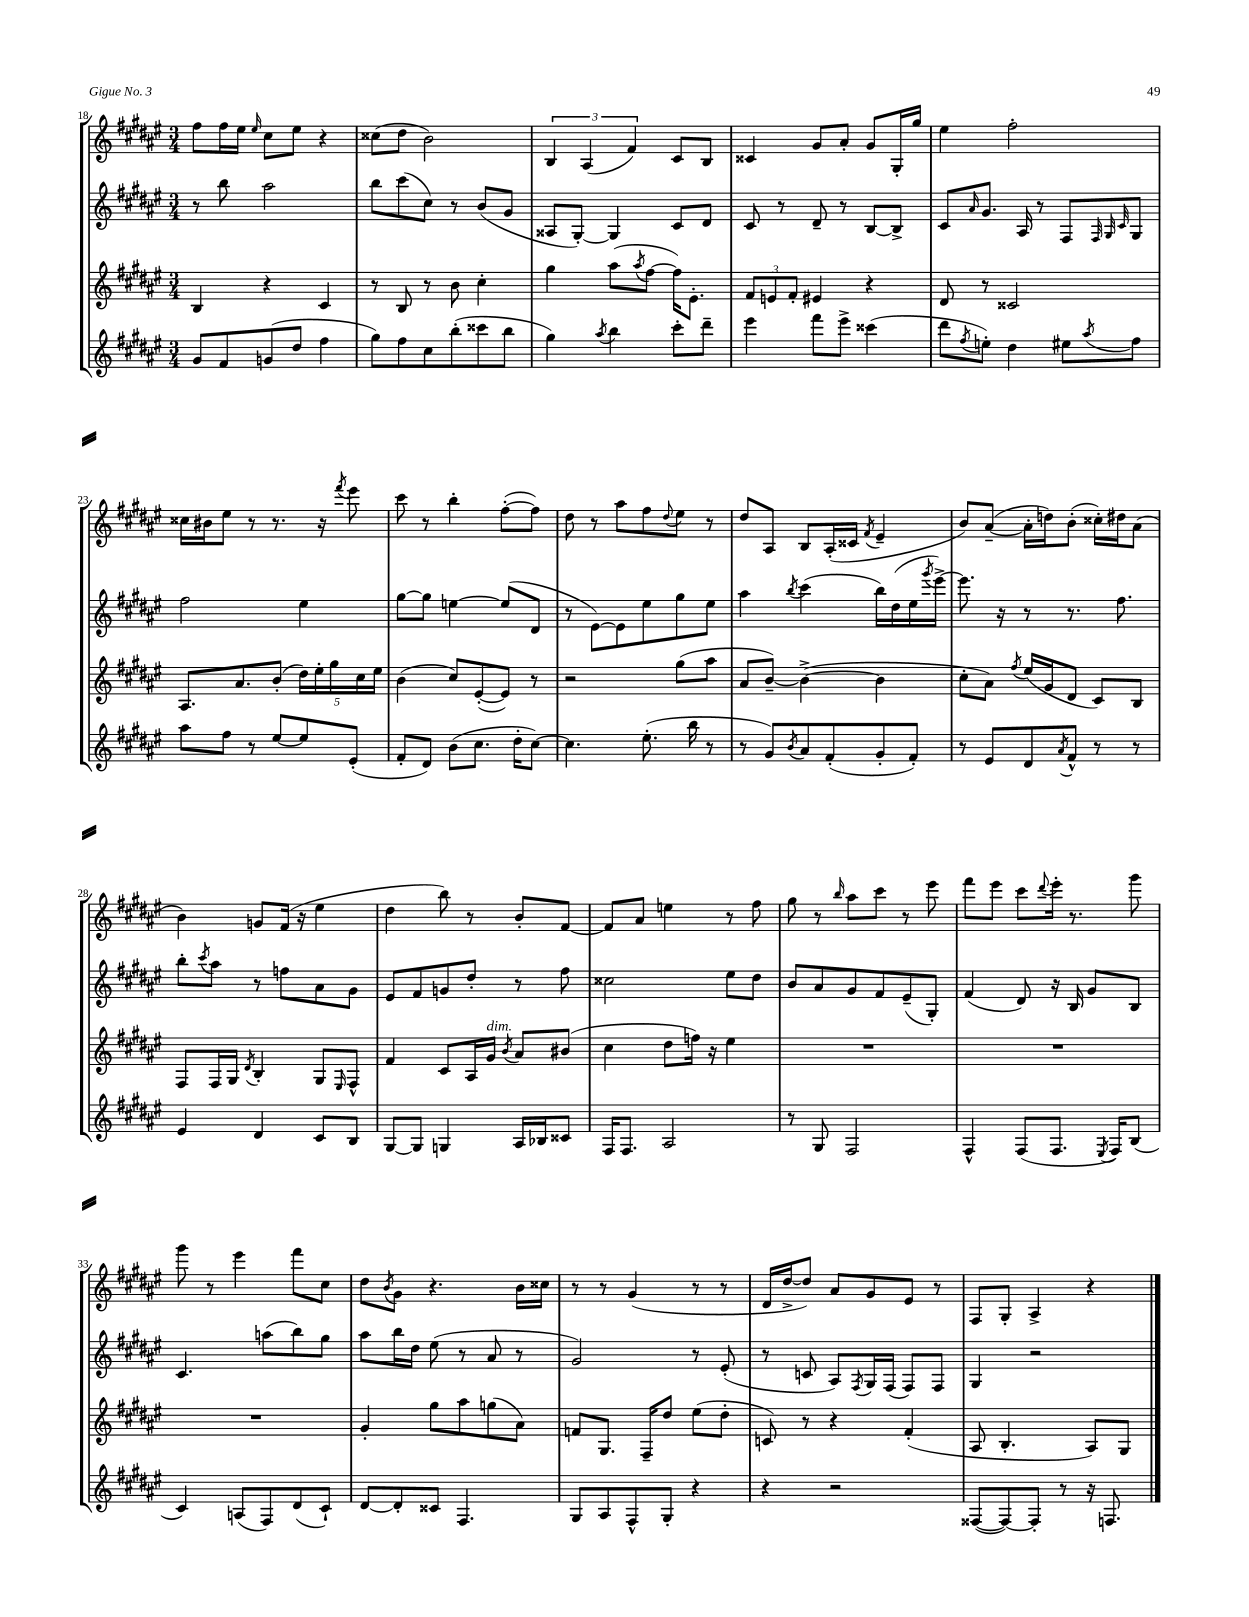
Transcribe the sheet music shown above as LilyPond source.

<<
\new StaffGroup <<
\new Staff = "s0" {
    \clef treble \key fis \major \numericTimeSignature \time 3/4
    fis''8 fis''16 eis''16 \grace { eis''16 } cis''8 eis''8 r4 |
    cisis''8( dis''8 b'2) |
    \tuplet 3/2 { b4 ais4( fis'4) } cis'8 b8 |
    cisis'4 gis'8 ais'8-. gis'8 gis16-. gis''16 |
    eis''4 fis''2-. |
    cisis''16 bis'16 eis''8 r8 r8. r16 \acciaccatura { fis'''8 } eis'''8 |
    cis'''8 r8 b''4-. fis''8~-.( fis''8) |
    dis''8 r8 ais''8 fis''8 \appoggiatura { dis''8 } eis''8 r8 |
    dis''8 ais8 b8 ais16-.( cisis'16 \acciaccatura { fis'8 } eis'4-- |
    b'8) ais'8~--( ais'16-. d''16) b'8-.( cisis''16-.) dis''16 ais'8( |
    b'4) g'8 fis'16( r16 eis''4 |
    dis''4 b''8) r8 b'8-. fis'8~ |
    fis'8 ais'8 e''4 r8 fis''8 |
    gis''8 r8 \grace { b''16 } ais''8 cis'''8 r8 eis'''8 |
    fis'''8 eis'''8 cis'''8 \appoggiatura { dis'''8 } eis'''16-. r8. gis'''8 |
    gis'''8 r8 eis'''4 fis'''8 cis''8 |
    dis''8 \acciaccatura { b'8 } gis'8 r4. b'16 cisis''16 |
    r8 r8 gis'4( r8 r8 |
    dis'16 dis''16~-> dis''8) ais'8 gis'8 eis'8 r8 |
    fis8 gis8-. ais4-> r4 \bar "|." |
}
\new Staff = "s1" {
    \clef treble \key fis \major \numericTimeSignature \time 3/4
    r8 b''8 ais''2 |
    b''8 cis'''8( cis''8) r8 b'8( gis'8 |
    aisis8 gis8~-.) gis4 cis'8 dis'8 |
    cis'8 r8 dis'8-- r8 b8~ b8-> |
    cis'8 \grace { ais'16 } gis'8. ais16 r8 fis8 \grace { fis32 gis32 cis'32 } gis8 |
    fis''2 eis''4 |
    gis''8~ gis''8 e''4~ e''8( dis'8 |
    r8 eis'8~) eis'8 eis''8 gis''8 eis''8 |
    ais''4 \acciaccatura { b''8 } cis'''4( b''16) dis''16( eis''16 \acciaccatura { gis'''8 } eis'''16~->) |
    eis'''8. r16 r8 r8. fis''8. |
    b''8-. \acciaccatura { cis'''8 } ais''8 r8 f''8 ais'8 gis'8 |
    eis'8 fis'8 g'8 dis''8-. r8 fis''8 |
    cisis''2 eis''8 dis''8 |
    b'8 ais'8 gis'8 fis'8 eis'8--( gis8-.) |
    fis'4( dis'8) r16 b16 gis'8 b8 |
    cis'4. a''8( b''8) gis''8 |
    ais''8 b''16 dis''16 eis''8( r8 ais'8 r8 |
    gis'2) r8 eis'8-.( |
    r8 c'8 ais8) \acciaccatura { fis8 } gis16 fis16( fis8) fis8 |
    gis4 r2 \bar "|." |
}
\new Staff = "s2" {
    \clef treble \key fis \major \numericTimeSignature \time 3/4
    b4 r4 cis'4 |
    r8 b8 r8 b'8 cis''4-. |
    gis''4 ais''8( \acciaccatura { ais''8 } fis''8~ fis''16) eis'8.-. |
    \tuplet 3/2 { fis'8 e'8 fis'8-. } eis'4 r4 |
    dis'8 r8 cisis'2 |
    ais8. ais'8. b'8-.( \tuplet 5/4 { dis''16) eis''16-. gis''16 cis''16 eis''16 } |
    b'4( cis''8) eis'8~-.( eis'8) r8 |
    r2 gis''8( ais''8 |
    ais'8 b'8~--) b'4~->( b'4 |
    cis''8-. ais'8) \acciaccatura { fis''8 } eis''16( gis'16 dis'8 cis'8) b8 |
    fis8 fis16 gis16 \acciaccatura { dis'8 } b4-. gis8 \grace { eis16 } fis8-^ |
    fis'4 cis'8 ais16 gis'16^\markup { \italic "dim." } \acciaccatura { b'8 } ais'8 bis'8( |
    cis''4 dis''8 f''16) r16 eis''4 |
    R2. |
    R2. |
    R2. |
    gis'4-. gis''8 ais''8 g''8( ais'8) |
    f'8 gis8. fis16-- dis''8 eis''8( dis''8-. |
    c'8) r8 r4 fis'4-.( |
    ais8 b4.-. ais8) gis8 \bar "|." |
}
\new Staff = "s3" {
    \clef treble \key fis \major \numericTimeSignature \time 3/4
    gis'8 fis'8 g'8( dis''8 fis''4 |
    gis''8) fis''8 cis''8 b''8-.( cisis'''8 b''8 |
    gis''4) \acciaccatura { ais''8 } b''4 cis'''8-. dis'''8-- |
    eis'''4 fis'''8 eis'''8-> cisis'''4( |
    dis'''8 \acciaccatura { fis''8 } e''8-.) dis''4 eis''8 \acciaccatura { ais''8 } fis''8 |
    ais''8 fis''8 r8 eis''8~ eis''8 eis'8-.( |
    fis'8-. dis'8) b'8( cis''8. dis''16-. cis''8~) |
    cis''4. eis''8.-.( b''16 r8 |
    r8 gis'8) \acciaccatura { b'8 } ais'8 fis'8-.( gis'8-. fis'8-.) |
    r8 eis'8 dis'8 \acciaccatura { ais'8 } fis'8-^ r8 r8 |
    eis'4 dis'4 cis'8 b8 |
    gis8~ gis8 g4 ais16 bes16 cisis'8 |
    fis16 fis8. ais2 |
    r8 gis8 fis2 |
    fis4-^ fis8( fis8. \acciaccatura { eis8 } fis16) b8( |
    cis'4) a8( fis8) dis'8( cis'8-!) |
    dis'8~ dis'8-. cisis'8 fis4. |
    gis8 ais8 fis8-^ gis8-. r4 |
    r4 r2 |
    fisis8~( fisis8~) fisis8-. r8 r16 f8. \bar "|." |
}
>>
>>
\layout { \context { \Score currentBarNumber = #18 } }
